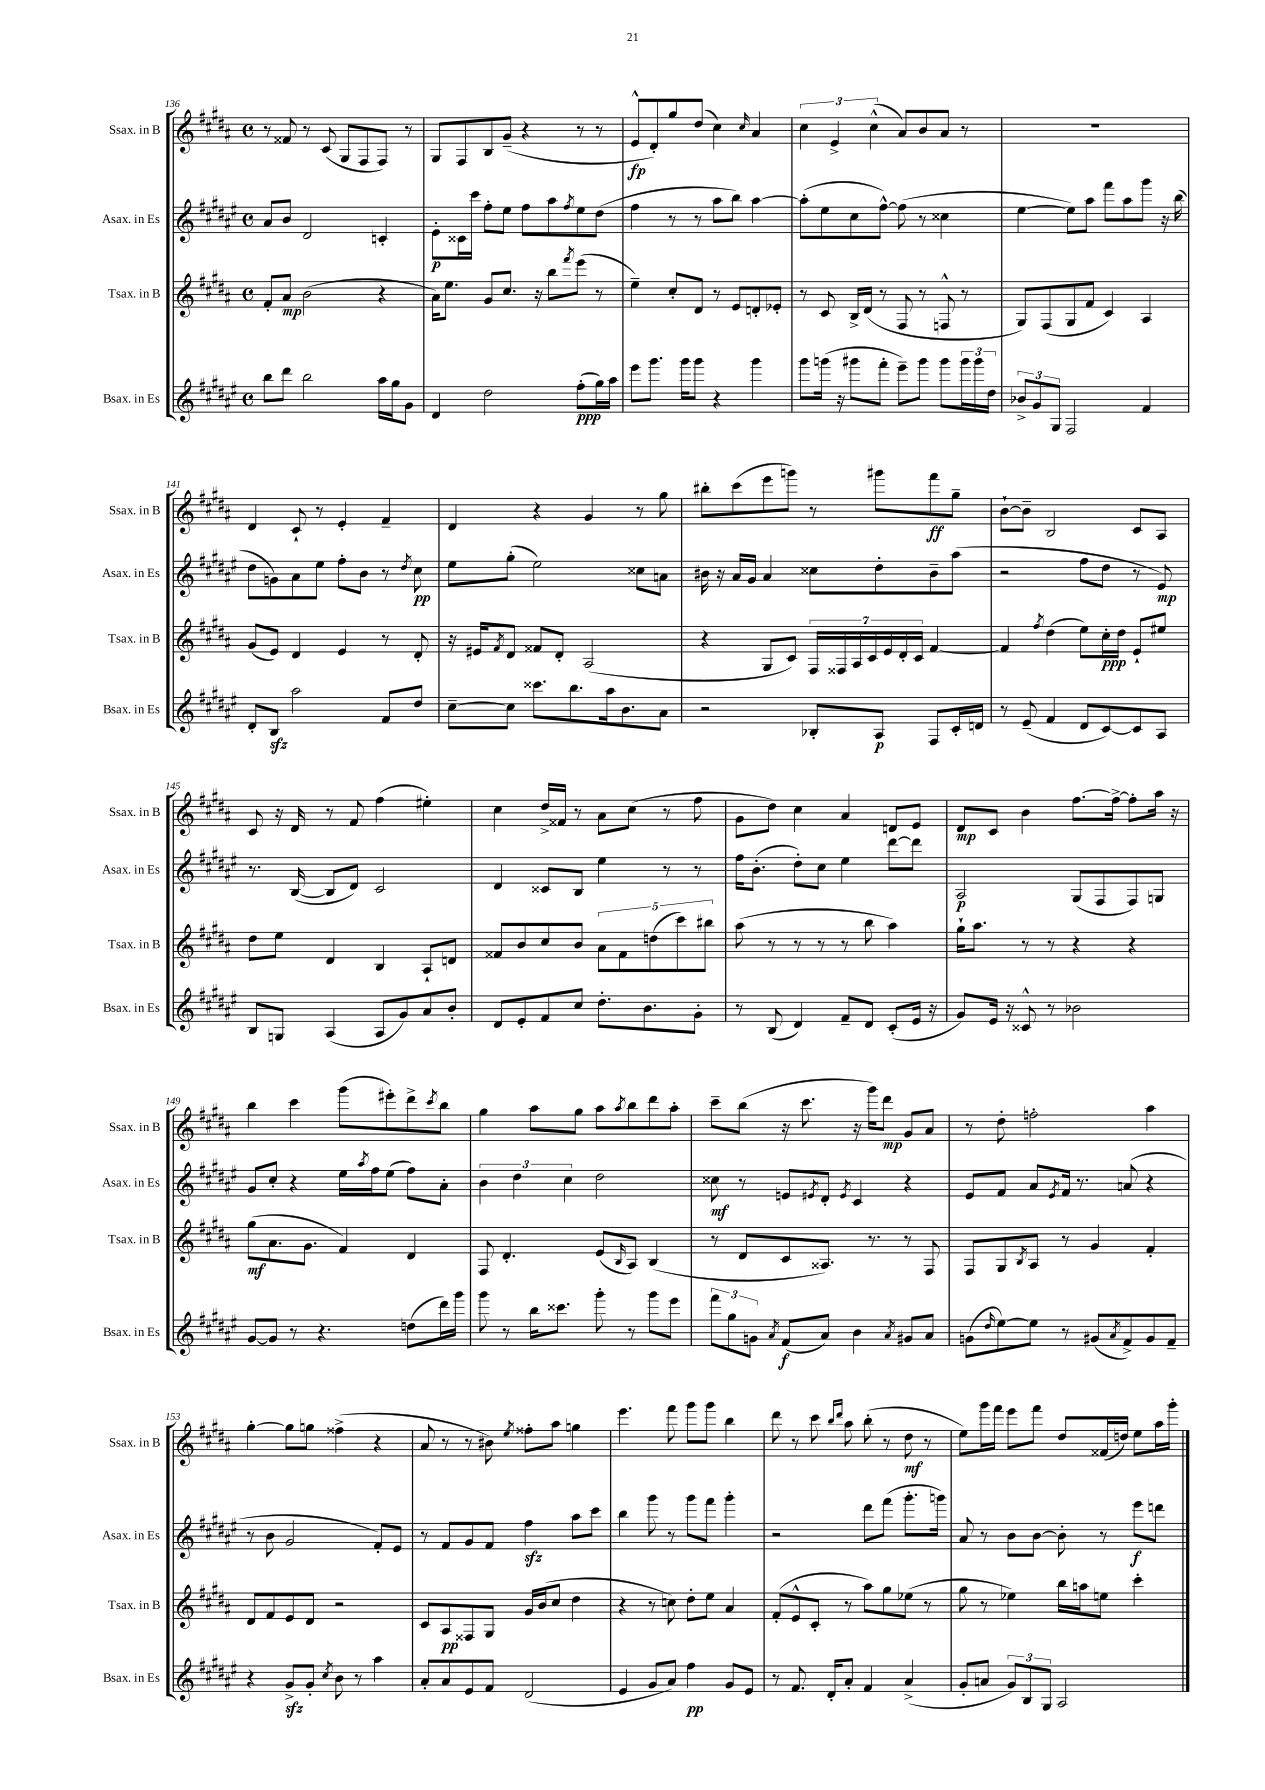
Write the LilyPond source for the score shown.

<<
\new StaffGroup <<
\new Staff = "s0" \with { instrumentName = "Ssax. in B" shortInstrumentName = "Ssax. in B" } {
    \clef treble \key b \major \defaultTimeSignature \time 4/4
    r8 fisis'8 r8 cis'8( gis8 fis8 fis8) r8 |
    gis8 fis8 b8 gis'8--( r4 r8 r8 |
    e'8-^\fp dis'8-.) gis''8 dis''8( cis''4) \grace { cis''16 } ais'4 |
    \tuplet 3/2 { cis''4 e'4-> cis''4-^( } ais'8) b'8 ais'8 r8 |
    R1 |
    dis'4 cis'8-! r8 e'4-. fis'4-- |
    dis'4 r4 gis'4 r8 gis''8 |
    bis''8-. cis'''8( e'''8 g'''8) r8 gis'''8 fis'''8\ff gis''8-- |
    b'8~-! b'8-- b2 cis'8 ais8 |
    cis'8 r16 dis'16 r8 fis'8 fis''4( eis''4-.) |
    cis''4 dis''16-> fisis'16 r8 ais'8 cis''8( r8 fis''8 |
    gis'8 dis''8) cis''4 ais'4 d'8 e'8 |
    dis'8\mp cis'8 b'4 fis''8.~ fis''16~-> fis''8-. ais''16 r16 |
    b''4 cis'''4 gis'''8( eis'''8-.) dis'''8-> \acciaccatura { cis'''8 } b''8 |
    gis''4 ais''8 gis''8 ais''8 \acciaccatura { ais''8 } b''8 dis'''8 ais''8-. |
    cis'''8-- b''8( r16 cis'''8. r16 gis'''16) dis'''8\mp gis'8 ais'8 |
    r8 dis''8-. f''2-. ais''4 |
    gis''4~-. gis''8 g''8 fisis''4->( r4 |
    ais'8 r8 r8 bis'8) \acciaccatura { e''8 } fisis''8-. ais''8 g''4 |
    e'''4. fis'''8 gis'''8 gis'''8 b''4 |
    dis'''8 r8 cis'''8 \grace { b''16 dis'''16 } ais''8 b''8-.( r8 dis''8\mf r8 |
    e''8) gis'''16 fis'''16 e'''8 fis'''8 dis''8 fisis'16( d''16) e''8 ais''16 gis'''16-. \bar "|." |
}
\new Staff = "s1" \with { instrumentName = "Asax. in Es" shortInstrumentName = "Asax. in Es" } {
    \clef treble \key fis \major \defaultTimeSignature \time 4/4
    ais'8 b'8 dis'2 c'4-. |
    eis'8-.\p cisis'16 cis'''16 fis''8-. eis''8 fis''8 ais''8 \acciaccatura { fis''8 } eis''8 dis''8( |
    fis''4 r8 r8 ais''8 b''8) ais''4~ |
    ais''8-.( eis''8 cis''8 fis''8~-^) fis''8( r8 cisis''4 |
    eis''4~ eis''8) ais''8 fis'''8 ais''8 gis'''8 r16 b''16( |
    dis''8 g'8) ais'8 eis''8 fis''8-. b'8 r8 \acciaccatura { dis''8 } cis''8\pp |
    eis''8 gis''8-.( eis''2) cisis''8 a'8 |
    bis'16 r16 ais'16 gis'16 ais'4 cisis''8 dis''8-. bis'8-- ais''8( |
    r2 fis''8 dis''8 r8 eis'8\mp) |
    r8. b16~( b8 dis'8) cis'2 |
    dis'4 cisis'8 b8 eis''4 r8 r8 |
    fis''16 b'8.-.( dis''8-.) cis''8 eis''4 dis'''8~ dis'''8 |
    ais2\p gis8( fis8 fis8) g8 |
    gis'8 cis''8-. r4 eis''16 \acciaccatura { ais''8 } fis''16 eis''8( fis''8) ais'8-. |
    \tuplet 3/2 { b'4 dis''4 cis''4 } dis''2 |
    cisis''8\mf r8 e'8 \acciaccatura { eis'8 } dis'8-. \acciaccatura { eis'8 } cis'4 r4 |
    eis'8 fis'8 ais'8 \acciaccatura { eis'8 } fis'16 r8. a'8( r4 |
    r8 b'8 gis'2 fis'8-.) eis'8 |
    r8 fis'8 gis'8 fis'8 fis''4\sfz ais''8 cis'''8 |
    b''4 gis'''8 r8 gis'''8 fis'''8 gis'''4-. |
    r2 dis'''8 fis'''8( gis'''8.-. g'''16) |
    ais'8 r8 b'8 b'8~ b'8-. r8 eis'''8\f d'''8 \bar "|." |
}
\new Staff = "s2" \with { instrumentName = "Tsax. in B" shortInstrumentName = "Tsax. in B" } {
    \clef treble \key b \major \defaultTimeSignature \time 4/4
    fis'8-. ais'8\mp b'2( r4 |
    ais'16) e''8. gis'8 cis''8. r16 b''8 \acciaccatura { fis'''8 } e'''8( r8 |
    e''4--) cis''8-. dis'8 r8 e'8 d'8-. ees'8-. |
    r8 cis'8 b16-> dis'16( r8 fis8 r8 f8-^ r8 |
    gis8) fis8( gis8 fis'8 cis'4) ais4 |
    gis'8( e'8) dis'4 e'4 r8 dis'8-. |
    r16 eis'16 \acciaccatura { fis'8 } dis'8 fisis'8 dis'8-. ais2( |
    r4 gis8 cis'8) \tuplet 7/4 { fis16 fisis16 ais16 cis'16 e'16 dis'16-. cis'16 } fis'4~ |
    fis'4 \acciaccatura { fis''8 } dis''4( e''8) cis''16-.\ppp dis''16 e'8-! eis''8 |
    dis''8 e''8 dis'4 b4 ais8-! d'8 |
    fisis'8 b'8 cis''8 b'8 \tuplet 5/4 { ais'8 fisis'8 d''8( cis'''8) bis''8 } |
    ais''8( r8 r8 r8 r8 b''8 ais''4) |
    gis''16-! ais''8. r8 r8 r4 r4 |
    gis''8\mf( ais'8. gis'8. fis'4) dis'4 |
    fis8 dis'4.-. e'8( \grace { b16 } ais8) b4( |
    r8 dis'8 cis'8 aisis8.) r8. r8 fis8 |
    fis8 gis8 \acciaccatura { b8 } ais8 r8 gis'4 fis'4-. |
    dis'8 fis'8 e'8 dis'8 r2 |
    cis'8 ais8\pp fisis8 gis8 gis'16 b'16( cis''8 dis''4 |
    r4 r8 c''8) dis''8-. e''8 ais'4 |
    fis'8-.( e'8-^ cis'8-. r8 ais''8) gis''8 ees''8( r8 |
    gis''8 r8 ees''4) b''16 a''16 e''8 cis'''4-. \bar "|." |
}
\new Staff = "s3" \with { instrumentName = "Bsax. in Es" shortInstrumentName = "Bsax. in Es" } {
    \clef treble \key fis \major \defaultTimeSignature \time 4/4
    b''8 dis'''8 b''2 ais''16 gis''16 gis'8 |
    dis'4 dis''2 fis''8-.\ppp( gis''16) ais''16 |
    eis'''8 gis'''8. gis'''16 gis'''8 r4 gis'''4 |
    gis'''8 g'''16( r16 gis'''8 fis'''8-. eis'''8--) gis'''8 gis'''8 \tuplet 3/2 { gis'''16 gis'''16 dis''16 } |
    \tuplet 3/2 { bes'8-> gis'8 gis8 } fis2 fis'4 |
    dis'8-. b8\sfz ais''2 fis'8 dis''8 |
    cis''8~-- cis''8 cisis'''8. b''8. ais''16 b'8. ais'8 |
    r2 bes8-. ais8\p fis8 cis'16-. d'16 |
    r8 eis'8--( fis'4 dis'8 cis'8~) cis'8 ais8 |
    b8 g8 ais4( ais8 gis'8) ais'8 b'8-. |
    dis'8 eis'8-. fis'8 cis''8 dis''8.-. b'8. gis'8-. |
    r8 b8( dis'4) fis'8-- dis'8 cis'8-.( eis'16 r16 |
    gis'8) eis'16 r16 cisis'8-^ r8 bes'2 |
    gis'8~ gis'8 r8 r4. d''8( dis'''16) gis'''16 |
    gis'''8 r8 b''16 cisis'''8. gis'''8-. r8 gis'''8 eis'''8 |
    \tuplet 3/2 { fis'''8 gis''8 g'8 } \acciaccatura { ais'8 } fis'8\f( ais'8) b'4 \acciaccatura { ais'8 } gis'8 ais'8 |
    g'8( \grace { dis''16 } eis''8~) eis''8 r8 gis'8( \acciaccatura { ais'8 } fis'8->) gis'8 fis'8-- |
    r4 gis'8->\sfz gis'8-. \acciaccatura { cis''8 } b'8 r8 ais''4 |
    ais'8-. ais'8 eis'8 fis'8 dis'2( |
    eis'4 gis'8 ais'8) fis''4\pp gis'8 eis'8 |
    r8 fis'8. dis'16-. ais'8-. fis'4 ais'4->( |
    gis'8-. a'8 \tuplet 3/2 { gis'8) b8 gis8 } ais2 \bar "|." |
}
>>
>>
\layout { \context { \Score currentBarNumber = #136 } }
